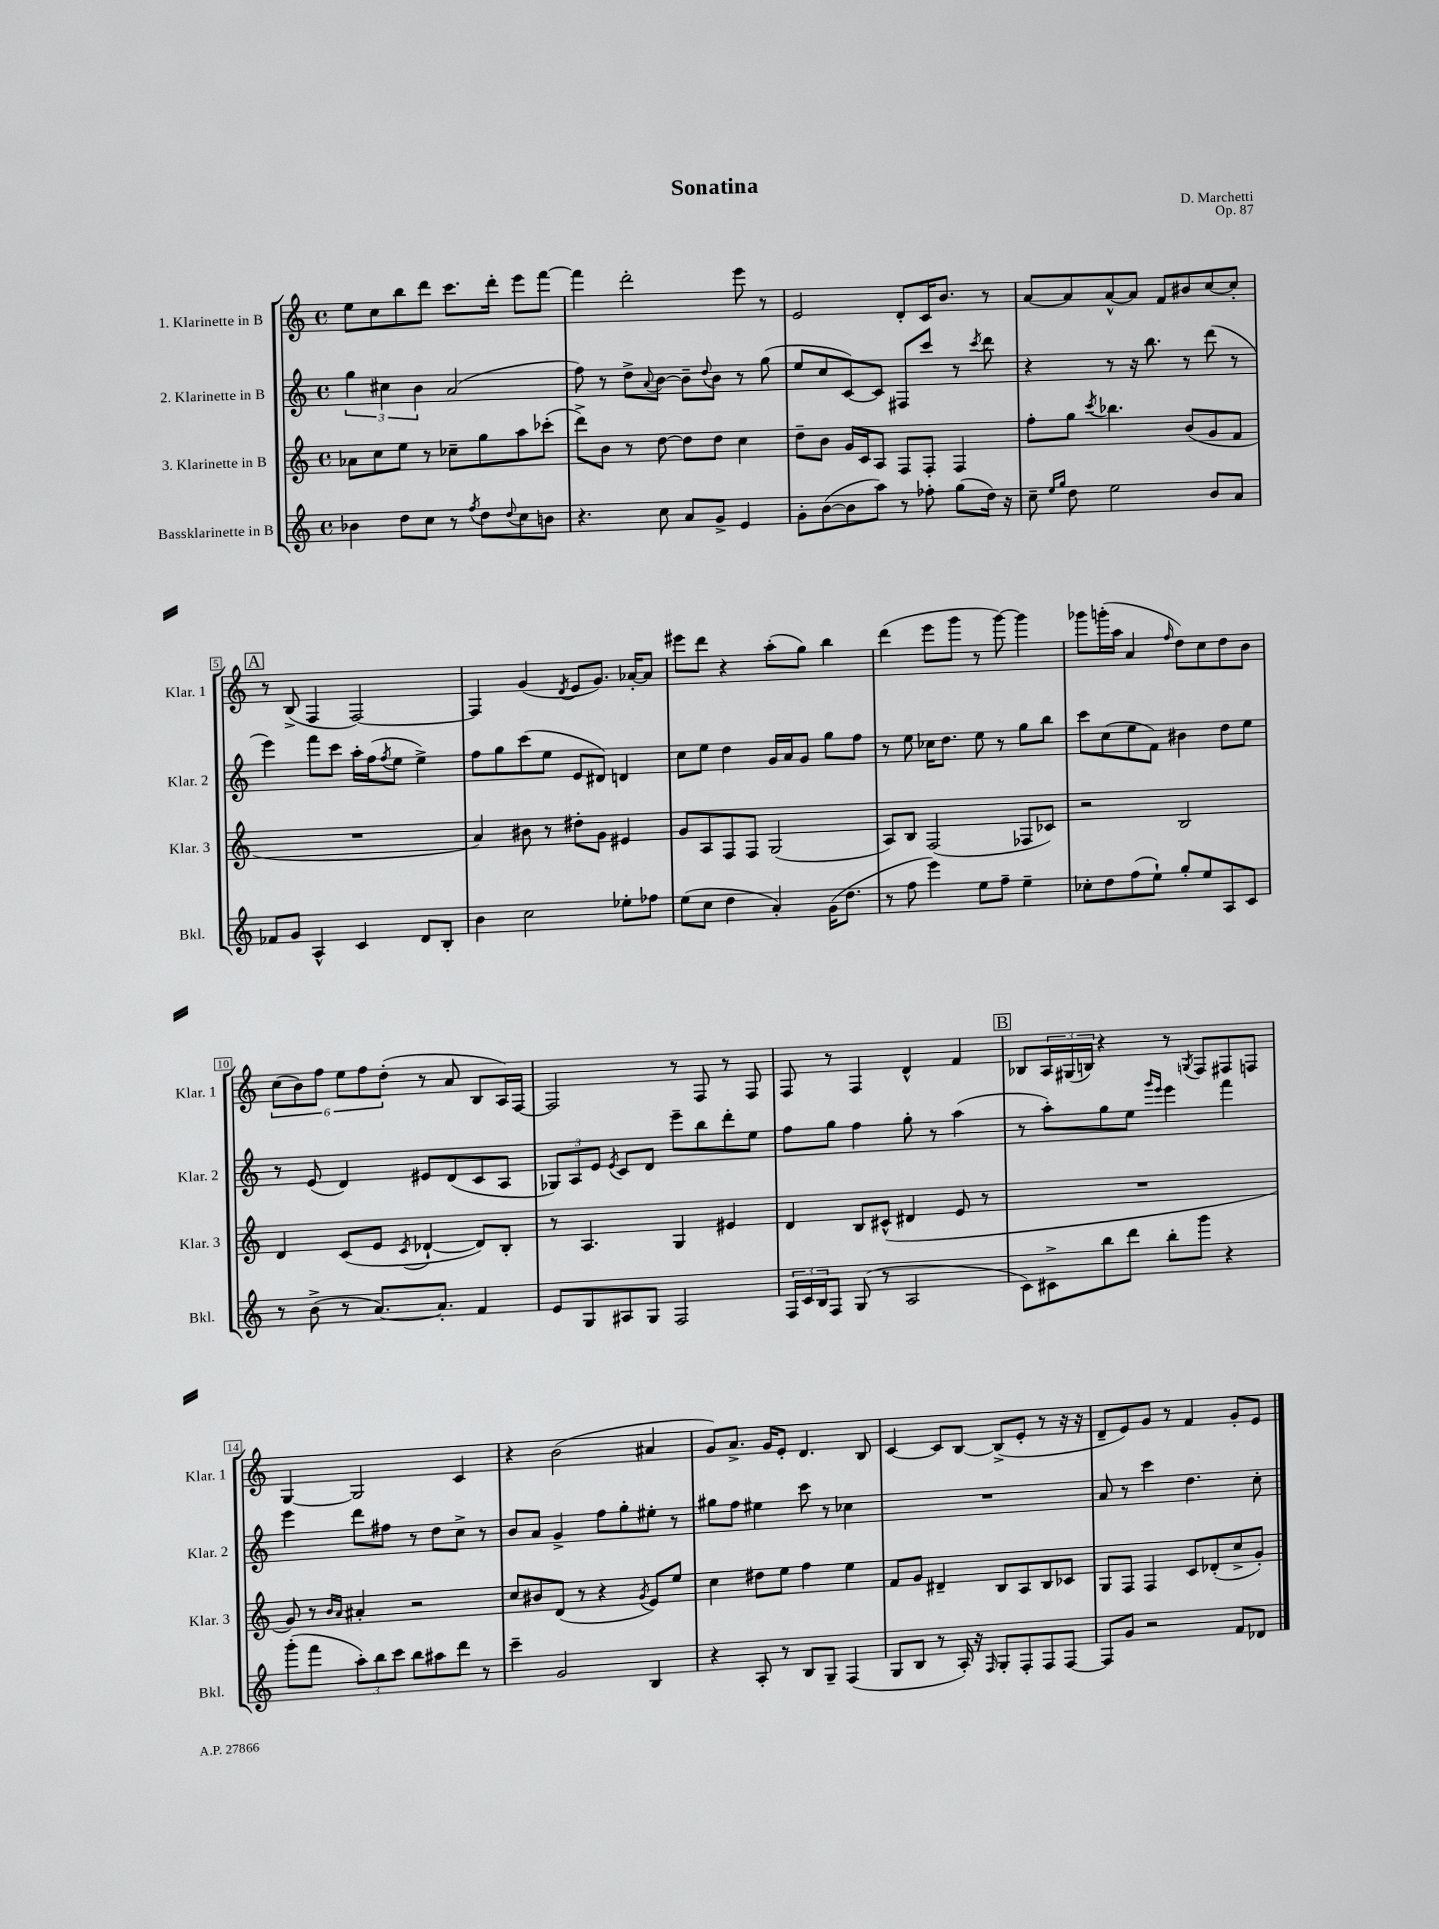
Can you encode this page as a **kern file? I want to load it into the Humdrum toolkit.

**kern	**kern	**kern	**kern
*part4	*part3	*part2	*part1
*staff4	*staff3	*staff2	*staff1
*I"Bassklarinette in B	*I"3. Klarinette in B	*I"2. Klarinette in B	*I"1. Klarinette in B
*I'Bkl.	*I'Klar. 3	*I'Klar. 2	*I'Klar. 1
*clefG2	*clefG2	*clefG2	*clefG2
*k[]	*k[]	*k[]	*k[]
*M4/4	*M4/4	*M4/4	*M4/4
*met(c)	*met(c)	*met(c)	*met(c)
=1	=1	=1	=1
4b-X\	8a-X\L	6gg\	8ee\L
.	8cc\	.	8cc\
.	.	6cc#X\	.
8dd\L	8ee\J	.	8bb\
.	.	6b\	.
8cc\J	8r	.	8ddd\J
8r	8cc-X~\L	(2a/	8.ccc\L
8qff/	.	.	.
8dd\L	8gg\	.	.
.	.	.	16ddd'\Jk
8qqdd/	.	.	.
8cc\	8aa\	.	8eee\L
8bn\J	(8ccc-X'\J	.	[8fff\J
=2	=2	=2	=2
4.r	8ddd^\L)	8ff\)	4fff\]
.	8b\J	8r	.
.	8r	8dd^\L	2ddd'\
.	.	8qqa/	.
8cc\	[8dd\	[8b\J	.
8a/L	8dd\L]	8b~\L]	.
.	.	8qqdd/	.
8g^/J	8dd\J	8b\J	.
4e/	4cc\	8r	8eee\
.	.	(8gg\	8r
=3	=3	=3	=3
8g'\L	8dd~\L	8ee/L	2e/
([8b\	8b\J	8cc/	.
8b\]	16g/LL	[8c/)	.
.	16c/J	.	.
8aa\J)	8A/J	8c/J]	.
8r	8F/L	8F#X/L	8d'/L
8ff-X'\	8F'/J	8ccc/J	16c/K
.	.	.	8.b/J
(8gg\L	4F/	8r	.
.	.	8qccc/	.
16dd\Jk)	.	8ddd\	8r
16r	.	.	.
=4	=4	=4	=4
8cc~\	8ff'\L	4r	[8a/L
16qqee/LL	.	.	.
16qqgg/JJ	.	.	.
8dd\	8gg\J	.	8a/]
.	8qccc/	.	.
2ee\	4.bb-X\	8r	[8a^^/
.	.	16r	8a/J]
.	.	8.bb\	.
.	.	.	8f/L
.	(8b/L	8r	8b#X/
8b/L	8g/	(8ddd\	[8cc/
8a/J	8f/J	8r	8cc'/J]
!!LO:LB:g=z
!!LO:REH:place=s1:t=A
=5	=5	=5	=5
8f-X/L	1r	4eee\)	8r
8g/J	.	.	(8B^/
4A^^/	.	8fff\L	4F/
.	.	8ccc\J	.
4c/	.	16aa'\LL	[2F/)
.	.	(16ff\J	.
.	.	8qff/	.
.	.	8ee\J	.
8d/L	.	4ee^\)	.
8B'/J	.	.	.
=6	=6	=6	=6
4b\	4a/)	8ff\L	4F/]
.	.	8gg\	.
2cc\	8b#X\	(8ccc\	(4g/
.	8r	8ee\J	.
.	.	.	8qd/
.	8dd#X'\L	8e/L	8e/L
.	8g\J	8d#X/J)	8.g/J)
8ee-X'\L	4e#X/	4dn/	.
.	.	.	[16a-X'/KL
8ff-X\J	.	.	8a-/J]
=7	=7	=7	=7
(8ee\L	8g/L	8cc\L	8eee#X\L
8cc\J	8A/	8ee\J	8ddd\J
4dd\	8F/	4dd\	4r
.	8F/J	.	.
4a'/)	(2G/	16g/LL	(8aa'\L
.	.	16a/J	.
.	.	8g/J	8gg\J)
(16g\KL	.	8gg\L	4bb\
8.dd\J	.	.	.
.	.	8ff\J	.
=8	=8	=8	=8
8r	8A/L)	8r	(4ddd\
8ff\	8B/J	8ee\	.
4eee\)	(2F/	16cc-X\KL	8eee\L
.	.	8.dd\J	.
.	.	.	8ggg\J
8ee\L	.	8ee\	8r
8ff~\J	.	8r	[8ggg\)
4ee~\	8F-X/L	8gg\L	4ggg\]
.	8c-X/J)	8bb\J	.
=9	=9	=9	=9
8cc-X'\L	2r	8ccc\L	8ggg-X\L
8dd\	.	(8cc\	(16gggn'\L
.	.	.	16aa\JJ
(8ff\	.	8ee\	4a/
8ee`\J)	.	8f\J)	.
.	.	.	16qqff/
8gg'/L	2B/	4b#X\	8dd\L)
8ee/	.	.	8cc\
8A/	.	8dd\L	8dd\
8c/J	.	8ee\J	8b\J
!!LO:LB:g=z
=10	=10	=10	=10
8r	4d/	8r	(12cc\L
.	.	.	12b\)
(8b^\	.	(8e/	.
.	.	.	12ff\J
8r	(8c/L	4d/)	12ee\L
.	.	.	12ff\
[8.a/L)	8e/J	.	.
.	.	.	(12dd'\J
.	8qc/	.	.
.	[4d-X`/	8e#X/L	8r
8.a'/J]	.	.	.
.	.	(8d/	8a/
4f/	8d-/L])	8c/	8B/L
.	8B'/J	8A/J	16A/L)
.	.	.	[16F/JJ
=11	=11	=11	=11
8e/L	8r	12G-X/L)	2F/]
.	.	12A/	.
8G/	4.A/	.	.
.	.	12e/J	.
.	.	8qe/	.
8A#X/	.	8c/L	.
8G/J	.	8d/J	.
2F/	4G/	8eee~\L	8r
.	.	8bb\	8F/
.	4e#X/	8ddd'\	8r
.	.	8ee\J	8F/
=12	=12	=12	=12
24F/LL	4d/	8ff\L	8F/
24c/	.	.	.
24B/J	.	.	.
8F/J	.	8gg\J	8r
(8G/	8B/L	4ff\	4F/
8r	(8c#X^^/J	.	.
2A/	4d#X/	8gg'\	4d^^/
.	.	8r	.
.	8e/	(4aa\	4f/
.	8r	.	.
!!LO:REH:place=s1:t=B
=13	=13	=13	=13
8c\L)	1r	8r	8B-X/L
8c#X^\	.	8aa'\L)	24A/L
.	.	.	(24G#X/
.	.	.	24Bn/JJ)
8bb\	.	8gg\	4r
8ddd\J	.	8ee\J	.
.	.	16qqggg/LL	.
.	.	16qqeee/JJ	.
8bb'\L	.	4eee\	8r
.	.	.	8qGn/
8ggg\J	.	.	8F/L
4r	.	4fff\	8F#X/
.	.	.	8Fn/J
!!LO:LB:g=z
=14	=14	=14	=14
(8ggg'\L	8g/)	4eee\	[4G/
8fff\J	8r	.	.
.	16qqb/LL	.	.
.	16qqa/JJ	.	.
12aa'\L)	4a#X'/	8ddd\L	2G/]
12bb\	.	.	.
.	.	8ff#X\J	.
12ccc\J	.	.	.
8bb\L	2r	8r	.
8aa#X\	.	8dd\L	.
8ddd\J	.	8cc^\J	4c/
8r	.	8r	.
=15	=15	=15	=15
4ccc~\	8cc/L	8b/L	4r
.	8b#X/	8a/J	.
2g/	(8d/J	4g^/	(2b\
.	8r	.	.
.	4r	8ff\L	.
.	.	8gg'\	.
.	8qg/	.	.
4B/	8e/L)	8ee#X'\J	4a#X/
.	8ee/J	8r	.
=16	=16	=16	=16
4r	4cc\	8gg#X\L	8g/L)
.	.	8ff\J	8.a^/J
8A'/	8dd#X\L	4ee#X\	.
.	.	.	16g/KL
8r	8ee\J	.	8e'/J
8B/L	4ff\	8ccc\	4.d/
8G~/J	.	8r	.
(4F/	4ee\	4cc-X\	.
.	.	.	8B/
=17	=17	=17	=17
8G/L	8f/L	1r	[4c/
8B/J	8g/J	.	.
8r	4d#X~/	.	8c/L]
16A'/)	.	.	[8B/J
16r	.	.	.
16qqF/	.	.	.
8G'/L	8B/L	.	(8B^/L]
8F'/	8A/	.	8e'/J
8F/	8B/	.	8r
[8F/J	8c-X/J	.	16r
.	.	.	16r
=18	=18	=18	=18
8F/L]	8G/L	8a/	8d~/L
8g/J	8F/J	8r	8e/)
2r	4F/	4ccc\	8g/J
.	.	.	8r
.	8c/L	4.dd\	4f/
.	(8d-X'/	.	.
8f/L	8cc^/	.	8g'/L
8d-X/J	8g'/J)	8cc'\	8e/J
==	==	==	==
*-	*-	*-	*-
